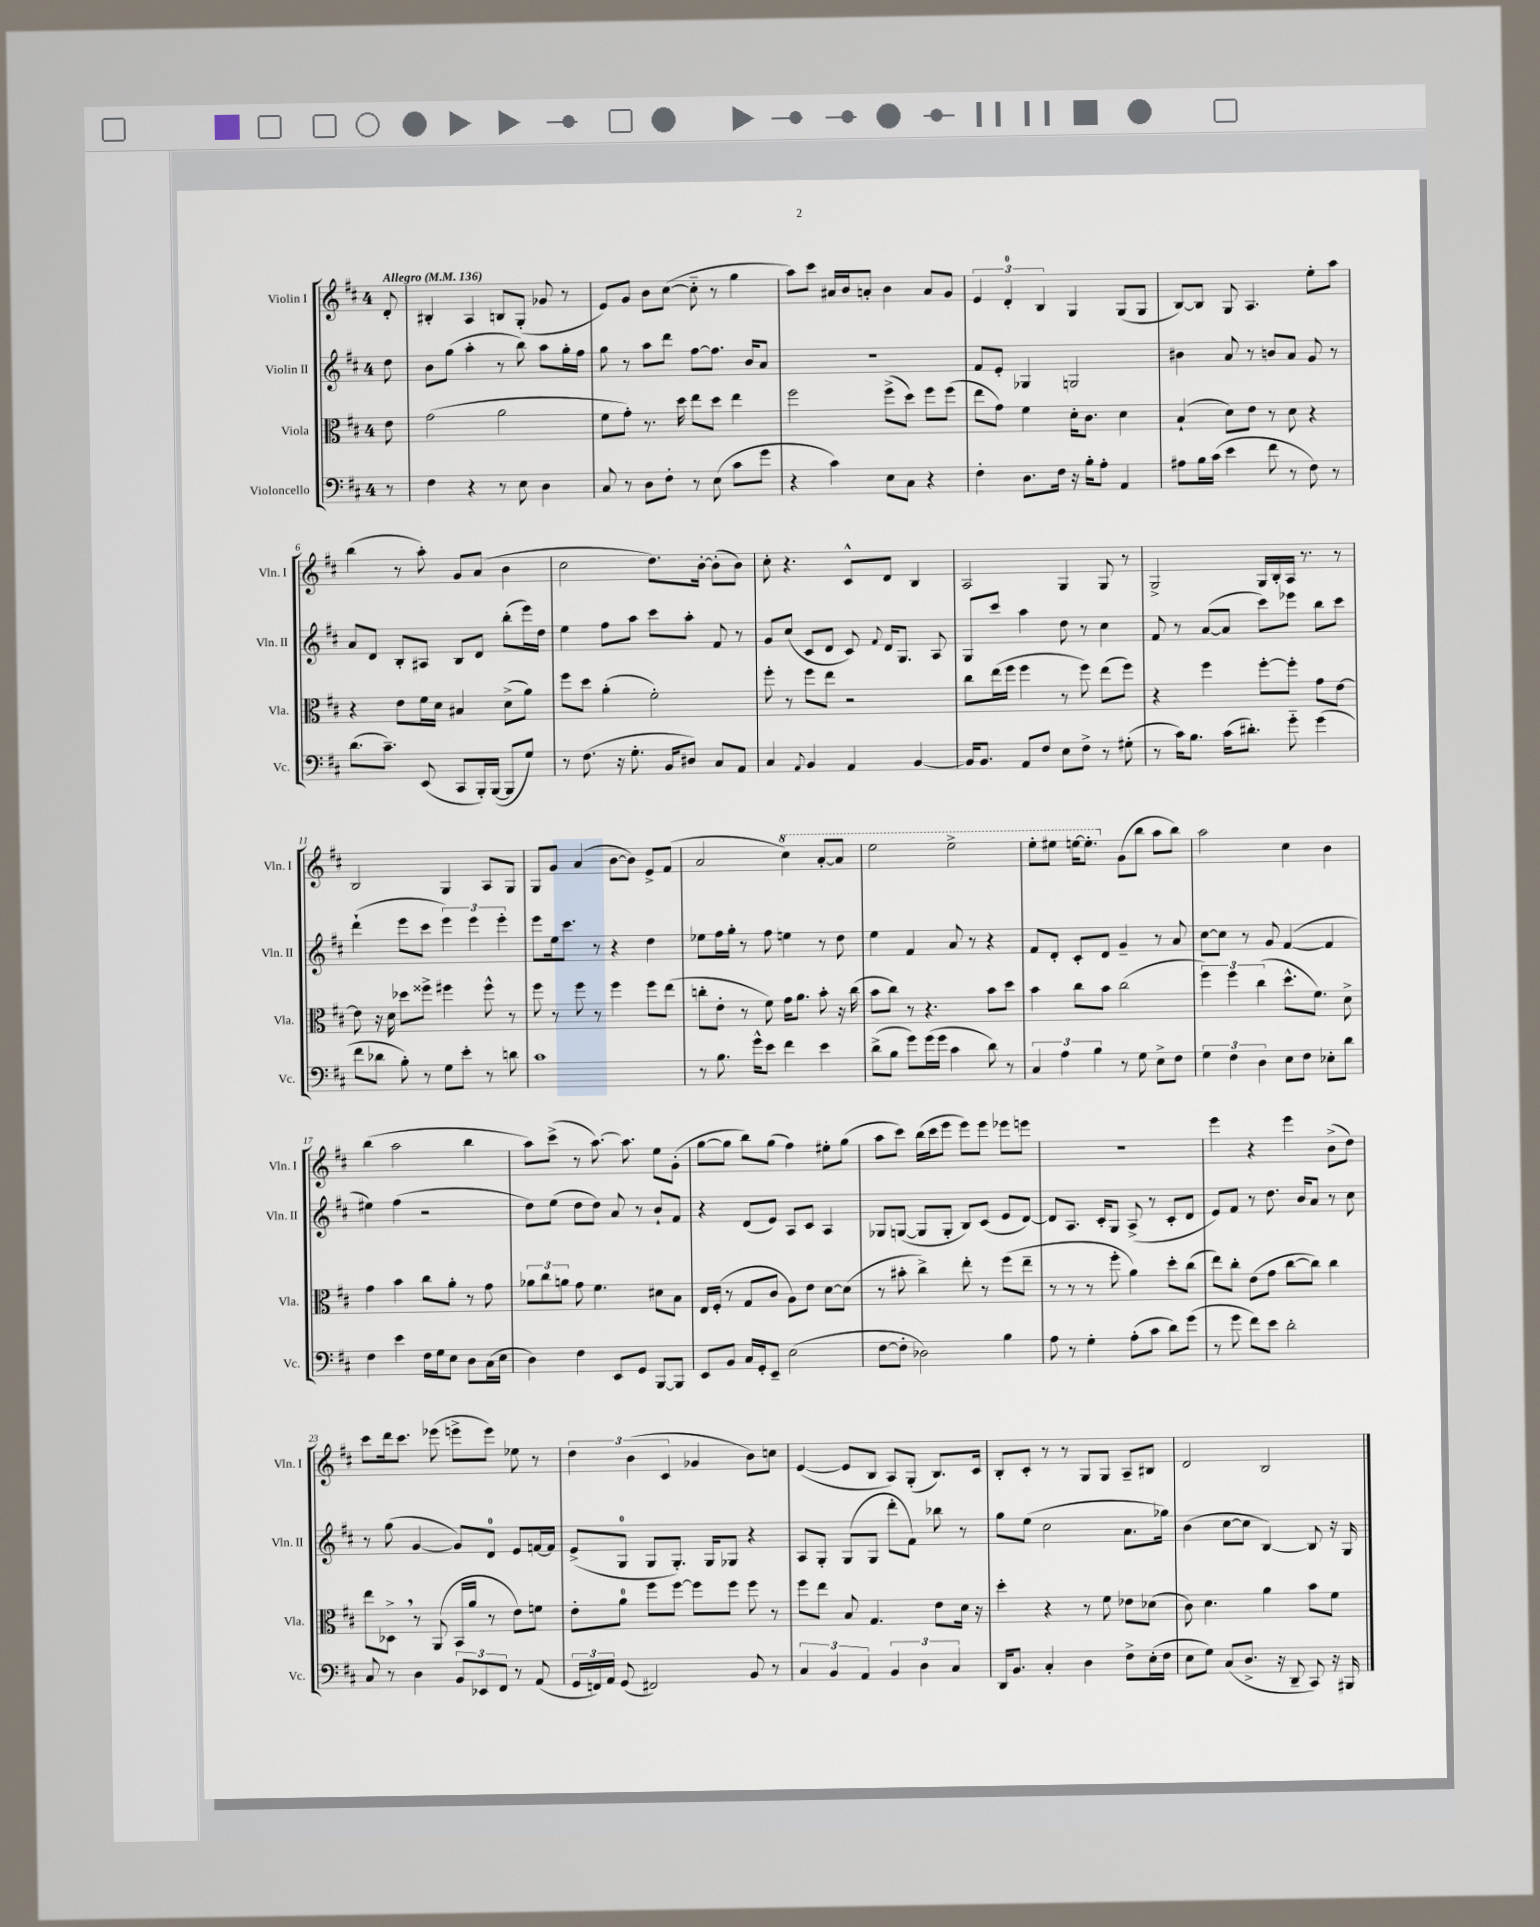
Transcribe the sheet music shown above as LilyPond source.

<<
\new StaffGroup <<
\new Staff = "s0" \with { instrumentName = "Violin I" shortInstrumentName = "Vln. I" } {
    \clef treble \key d \major \once \override Staff.TimeSignature.style = #'single-digit \time 4/4 \partial 8 \tempo "Allegro" 4 = 136
    \autoBeamOff d'8-. |
    bis4-. a4 b8[ g8]-.( ges'8 r8 |
    e'8[) g'8] b'8[ cis''8]~( cis''8-_ r8 g''4 |
    a''8[) cis'''8] ais'16[ b'16 a'8]-. b'4 a'8[ g'8] |
    \tuplet 3/2 { e'4 d'4-0-. b4 } g4 g8[( g8] |
    b8[~) b8] g8 a4. e''8[-. a''8] |
    b''4( r8 a''8-.) g'8[ a'8]( b'4 |
    cis''2 d''8.[) b'16]~-. b'8[-.( b'8]) |
    cis''8-. r4. cis'8[-^ d'8] b4 |
    a2 g4 g8 r8 |
    g2-> g16[ b16-. a16] r8. r8 |
    b2 g4 a8[ g8] |
    g8[ g'8] a'4( b'8[~ b'8]) e'8[-> fis'8]( |
    a'2 \ottava #1 cis'''4) a''8[~-. a''8] |
    e'''2 e'''2-> |
    e'''8[-. eis'''8] e'''16[~ e'''8.]-. \ottava #0 g'8[( b''8] a''8[ b''8]) |
    a''2 cis''4 b'4 |
    b''4( a''2 b''4 |
    a''8[) cis'''8]->( r8 a''8.~) a''8. e''8[ g'8]-.( |
    g''8[~ g''8] b''8[) g''8]( fis''4) eis''8[-. g''8]( |
    a''8[ cis'''8]) b''16[( cis'''16 e'''8] e'''8[) e'''8] ees'''8[ e'''8] |
    R1 |
    e'''4 r4 e'''4 b'8[->( d''8]) |
    cis'''8[ d'''16 cis'''8.] ees'''8( e'''8[-> e'''8]) ees''8 r8 |
    \tuplet 3/2 { d''4 b'4( cis'4 } ges'4 b'8[) c''8] |
    e'4~( e'8[ b8] a8[) g8]-.( b8.[) cis'16] |
    b8[-. cis'8]-. r8 r8 g8[ g8] a8[-- bis8] |
    d'2 b2 \bar "|." |
}
\new Staff = "s1" \with { instrumentName = "Violin II" shortInstrumentName = "Vln. II" } {
    \clef treble \key d \major \once \override Staff.TimeSignature.style = #'single-digit \time 4/4 \partial 8
    \autoBeamOff d''8 |
    b'8[ g''8]( a''4-. r8 b''8) a''8[ g''16-. fis''16] |
    g''8 r8 a''8[ d'''8] fis''8[~ fis''8.] b'16[ a'8] |
    R1 |
    fis'8[ e'8]-. ges4 g2 |
    bis'4 a'8 r8 b'8[ a'8] g'8 r8 |
    a'8[ d'8] b8[-. ais8] b8[ d'8] b''8[-.( e'''16) d''16] |
    e''4 fis''8[ a''8] cis'''8[ a''8]-. fis'8 r8 |
    g'8[ cis''8]( cis'8[ d'8] cis'8) \appoggiatura { fis'8 } d'16[ g8.] a8 |
    g8[ cis'''8] a''4 d''8 r8 cis''4 |
    fis'8 r8 a'8[~( a'8] cis'''8[) ees'''8] b''8[ cis'''8] |
    d'''4-!( e'''8[ cis'''8] \tuplet 3/2 { e'''4) e'''4 e'''4-. } |
    e'''8[ e''16 cis'''8.] r8 r4 d''4 |
    ees''8[ fis''16 g''16]-. r8 fis''8 e''4 r8 d''8 |
    e''4 fis'4 a'8 r8 r4 |
    fis'8[ d'8]-. cis'8[-. d'8] g'4-- r8 a'8 |
    cis''8[~ cis''8] r8 g'8 fis'4~( fis'4 |
    eis''4) fis''4( r2 |
    d''8[) e''8]( d''8[ d''8]) a'8 r8 b'8[-! fis'8] |
    r4 d'8[( e'8]) a8[ cis'8] a4 |
    ges8[ g8]~( g8[ g8]-. b8[) cis'8]( e'8[ d'8]~) |
    d'8[ a8.] cis'16[-. g8] a8->( r8 cis'8[-. d'8] |
    e'8[) fis'8] r8 d''8. b'16[ a'8] r8 cis''8 |
    r8 g''8( g'4~ g'8[) d'8]-0 e'8[ f'16~ f'16] |
    e'8[->( g8]-0 g8[ g8.]-.) g16[ ges8] r4 |
    a8[ g8]-. g8[( g8] d'''8[-. fis'8]) bes''8 r8 |
    g''8[ e''8]( cis''2 a'8.[ ges''16]) |
    b'4( cis''8[~ cis''8] b4~) b8 r16 g16 \bar "|." |
}
\new Staff = "s2" \with { instrumentName = "Viola" shortInstrumentName = "Vla." } {
    \clef alto \key d \major \once \override Staff.TimeSignature.style = #'single-digit \time 4/4 \partial 8
    \autoBeamOff e'8 |
    g'2( a'2 |
    fis'8[ g'8]-.) r8. d''16 e''8[ d''8] e''4 |
    fis''2 fis''8[->( d''8]) fis''8[ fis''8]( |
    e''8[ g'8]) fis'4 d'16[-. cis'8.] d'4 |
    b4-!( d'8[) e'8] r8 d'8 r4 |
    r4 e'8[ fis'16 d'16] bis4 d'8[->( a'8]) |
    fis''8[ d''8] a'4-.( fis'2-.) |
    fis''8-. r8 fis''8[ e''8] r2 |
    cis''8[ e''16( fis''16] fis''4 r8 fis''8) e''8[( fis''8]) |
    r4 fis''4 fis''8[~-. fis''8]-. g'8[ e'8]~ |
    e'8 r16 d'16 des''8[ fisis''8]-> fis''4 fis''8-^ r8 |
    fis''8 r8 fis''8 r8 fis''4 fis''8[ e''8]( |
    c''8[-. e'8]-. r8 fis'8) g'16[ a'8.] b'8-. r16 c''16( |
    b'8[ cis''8]) r8 r4. b'8[ d''8] |
    b'4 cis''8[ b'8] cis''2( |
    \tuplet 3/2 { fis''4) fis''4 cis''4( } d''8.[-^ fis'8.]) d'8-> |
    g'4 b'4 cis''8[ a'8]-. r8 g'8 |
    \tuplet 3/2 { aes'8[ cis''8 a'8] } g'8 fis'4. dis'8[ b8] |
    e16[ fis16]-.( r8 g8[ cis'8] a8[) e'8] d'8[~ d'8]( |
    r8 bis'8-. cis''4->) e''8-. r8 fis''8[( e''8]-- |
    r8 r8 r8 fis''8-. a'4) d''8[-. cis''8]( |
    e''8[) cis''8]-. e'8[( g'8] cis''8[~ cis''8]) cis''4 |
    e''8[ des8]-> \breathe r8 a,8( b,16[ a'16] r8 e'8[) f'8] |
    e'8[-. a'8]-0 fis''8[ fis''8]~ fis''8[ fis''8] fis''8 r8 |
    fis''8[ e''8] b8 g4. e'8[ d'16] r16 |
    d''4-. r4 r8 fis'8 ees'8[ des'8]( |
    cis'8) d'4. a'4 b'8[ fis'8] \bar "|." |
}
\new Staff = "s3" \with { instrumentName = "Violoncello" shortInstrumentName = "Vc." } {
    \clef bass \key d \major \once \override Staff.TimeSignature.style = #'single-digit \time 4/4 \partial 8
    \autoBeamOff r8 |
    fis4 r4 r8 e8 d4 |
    cis8 r8 d8[ fis8]-. r8 e8( cis'8[ g'8] |
    r4 cis'4) e8[ cis8] r4 |
    fis4-. d8.[ fis16] r16 b16[-. a8]-. a,4 |
    ais8[ b16 cis'16]( e'4 fis'8 r8 fis8) r8 |
    d'8.[( cis'8.]--) e,8( cis,8[ b,,16-.) b,,16]~( b,,8[ g8]) |
    r8 fis8.( r16 g8.-. b,16[ dis8]) cis8[ a,8] |
    cis4 \appoggiatura { a,8 } b,4 a,4 b,4~ |
    b,16[ b,8.] a,8[ fis8] e8[ fis8]-> r8 gis8-.( |
    r8 cis'16[) b8.] cis'16[( dis'8.]-.) g'8-_ g'4( |
    fis'8[ des'8] b8-.) r8 g8[ e'8]-. r8 d'8 |
    cis'1 |
    r8 b8. g'16[-^ e'8] fis'4 e'4 |
    d'8[->( b8] g'8[) g'16( g'16] cis'4 d'8) r8 |
    \tuplet 3/2 { cis4 a4 b4 } r8 g8 e8[-> fis8] |
    \tuplet 3/2 { g4 fis4 d4 } e8[ fis8] ees8[-. d'8] |
    fis4 e'4 fis16[ g16 e8] d8[ cis16( e16] |
    d4) fis4 e,8[ g,8] b,,8[~ b,,8] |
    e,8[ b,8] cis16[ g,16-. e,8]-- e2( |
    fis8[~ fis8]-. des2) b4 |
    a8 r8 g4-. a8[-.( cis'8] d'8[) g'8]( |
    r8 g'8 fis'8[) e'8] d'2-. |
    cis8 r8 d4 \tuplet 3/2 { b,8[ ees,8 fis,8] } r8 a,8( |
    \tuplet 3/2 { g,16[ f,16) a,16] } g,8( fis,2) b,8 r8 |
    \tuplet 3/2 { cis4 b,4 a,4 } \tuplet 3/2 { b,4 d4 cis4 } |
    d,16[ b,8.] cis4-. d4 fis8[-> e16-.( fis16] |
    e8[ g8]) cis8[( d8.]-> r16 d,8-- cis,8) r16 bis,,16 \bar "|." |
}
>>
>>
